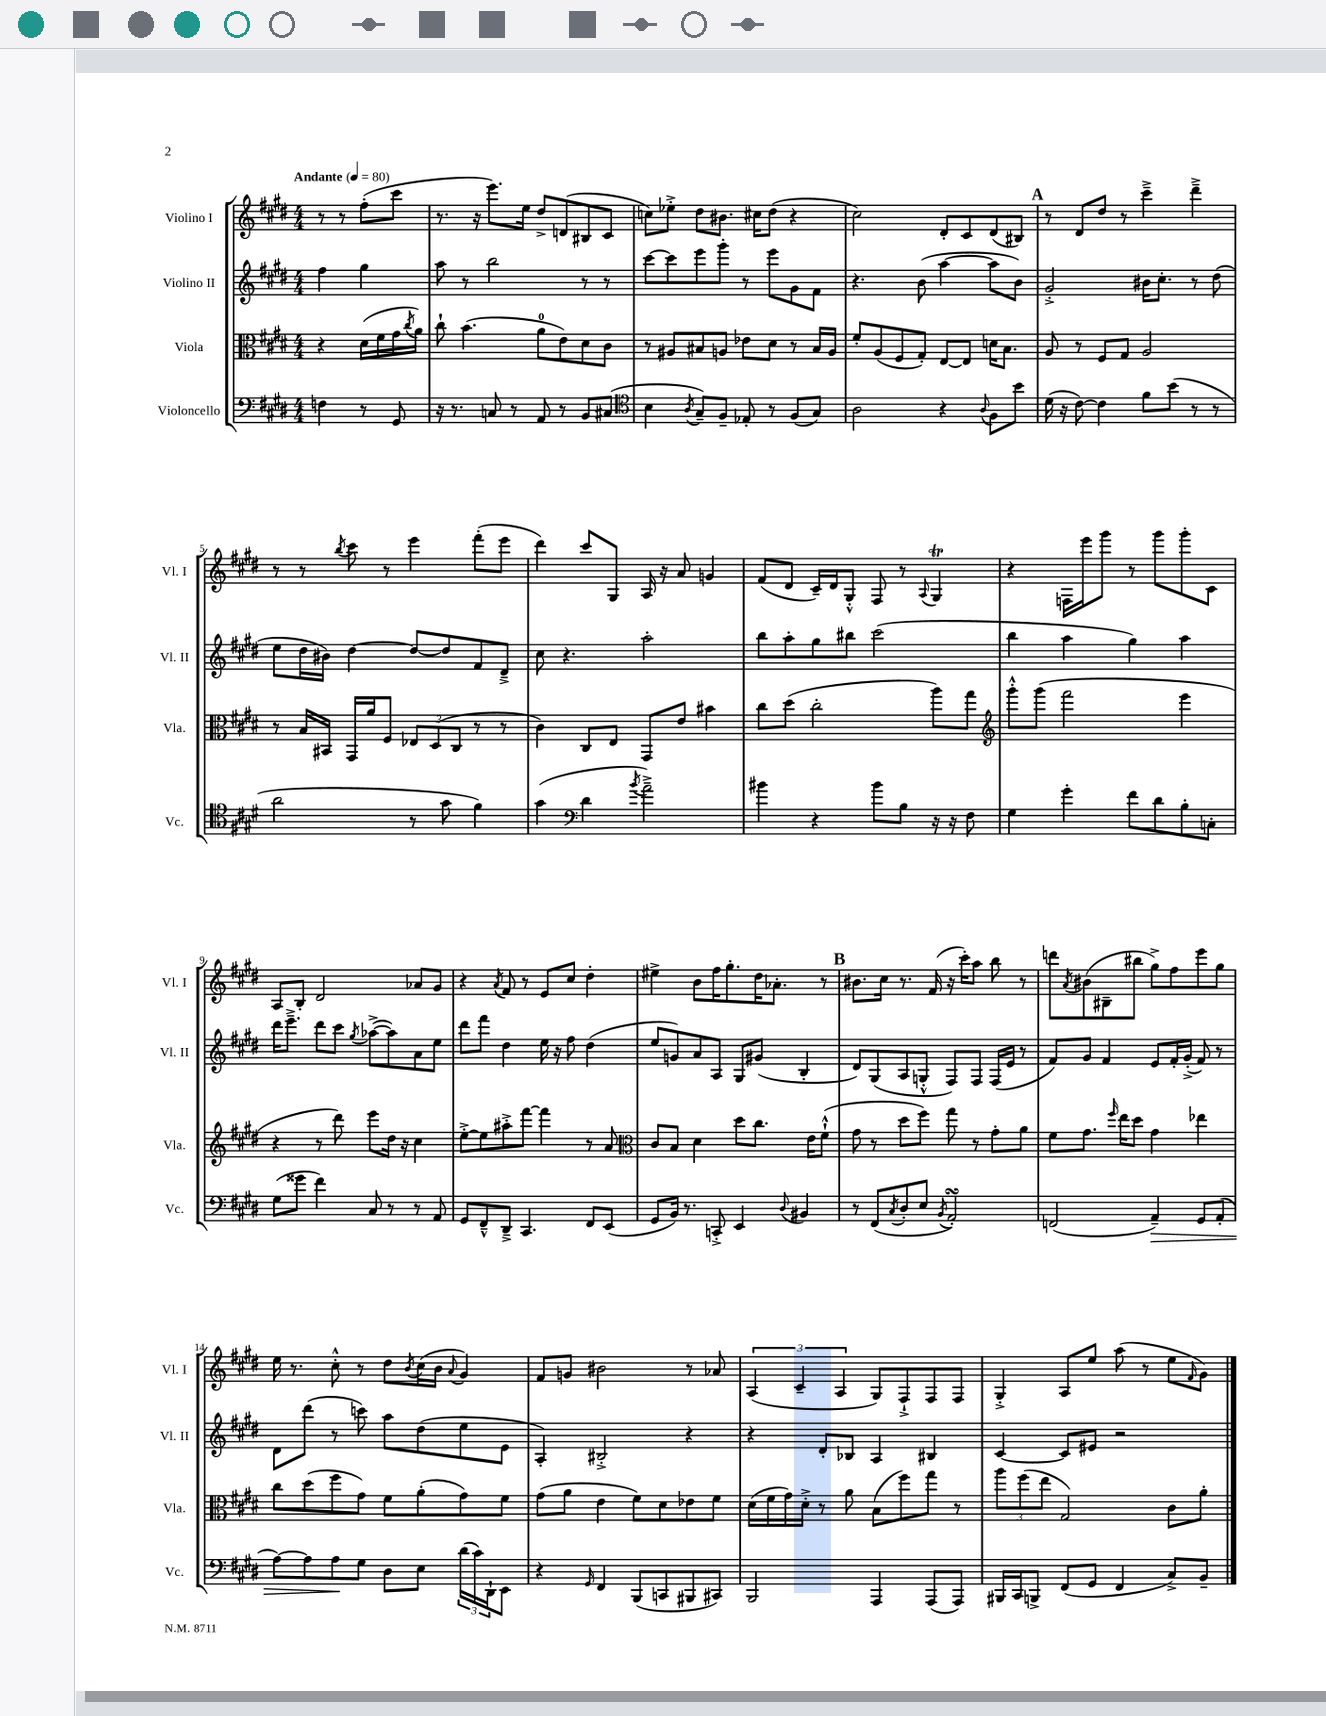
<<
\new StaffGroup <<
\new Staff = "s0" \with { instrumentName = "Violino I" shortInstrumentName = "Vl. I" } {
    \clef treble \key e \major \numericTimeSignature \time 4/4 \partial 2 \tempo "Andante" 4 = 80
    r8 r8 fis''8-.( cis'''8 |
    r8. r16 e'''8.) e''16 dis''8-> d'8( bis8 cis'8 |
    c''8) ees''8-.-> dis''8 bis'8. cis''16 dis''8( r4 |
    cis''2) dis'8-. cis'8 dis'8( bis8) |
    \mark \markup { \bold "A" } r8 dis'8 dis''8 r8 cis'''4---> dis'''4---> |
    r8 r8 \acciaccatura { b''8 } cis'''8 r8 e'''4 fis'''8-.( e'''8 |
    dis'''4) cis'''8 gis8 a16 r16 a'8 g'4 |
    fis'8( dis'8 cis'16--) dis'16 gis8-.-^ fis8 r8 \appoggiatura { a8 } gis4\trill |
    r4 f16 e'''16 gis'''8 r8 gis'''8 gis'''8-. cis'8 |
    a8 b8-. dis'2 aes'8 gis'8 |
    r4 \acciaccatura { a'8 } fis'8 r8 e'8 cis''8 dis''4-. |
    eis''4-> b'8 fis''16 gis''8.-. dis''16 aes'8.-. r8 |
    \mark \markup { \bold "B" } bis'8. cis''16 r8. fis'16( r16 cis'''16-.) a''8 b''8 r8 |
    d'''8 \acciaccatura { a'8 } bis'8( bis8-- bis''8 gis''8->) fis''8 e'''8 gis''8 |
    e''16 r8. cis''8-.-^ r8 dis''8 \acciaccatura { b'8 } cis''16( b'16 \appoggiatura { a'8 } gis'4) |
    fis'8 g'8 bis'2 r8 aes'8 |
    \tuplet 3/2 { a4( cis'4-- a4 } gis8) fis8-!-> fis8 fis8 |
    gis4-.-> a8 e''8 a''8( r8 e''8 \grace { fis'16 } gis'8) \bar "|." |
}
\new Staff = "s1" \with { instrumentName = "Violino II" shortInstrumentName = "Vl. II" } {
    \clef treble \key e \major \numericTimeSignature \time 4/4 \partial 2
    fis''4 gis''4 |
    a''8 r8 b''2 r8 r8 |
    cis'''8~ cis'''8 e'''8 gis'''8-. r8 e'''8 gis'8 fis'8 |
    r4. b'8( a''4~ a''8 b'8) |
    \mark \markup { \bold "A" } gis'2-.-> bis'16 cis''8.-. r8 dis''8( |
    e''8 dis''16 bis'16) dis''4~ dis''8~ dis''8 fis'8 dis'8---> |
    cis''8 r4. a''2-. |
    b''8 a''8-. gis''8 bis''8 cis'''2( |
    b''4 a''4 gis''4) a''4 |
    dis'''16 e'''8.---> dis'''8 cis'''8 \acciaccatura { gis''8 } aes''8~->( aes''8) a'8 e''8 |
    dis'''8 fis'''8 dis''4 e''16 r16 fis''8 dis''4( |
    e''8 g'8) a'8 a8 gis8 gis'8( b4-. |
    \mark \markup { \bold "B" } dis'8) gis8( a8 g8-.-^ fis8) fis8 fis16( e'16 r8 |
    fis'8) gis'8 fis'4 e'8 fis'16-. gis'16-.->( fis'8) r8 |
    dis'8 dis'''8( r8 c'''8) a''8 dis''8( e''8 e'8 |
    a4-.) bis2-.-> r4 |
    r4 dis'8-. bes8 a4 bis4 |
    cis'4~ cis'8 eis'8 r2 \bar "|." |
}
\new Staff = "s2" \with { instrumentName = "Viola" shortInstrumentName = "Vla." } {
    \clef alto \key e \major \numericTimeSignature \time 4/4 \partial 2
    r4 dis'16( fis'16 gis'16 \acciaccatura { cis''8 } a'16) |
    cis''8-! b'4.( a'8-0 e'8) dis'8 cis'8 |
    r8 ais8 bis8 a8 ees'8 dis'8 r8 bis16 a16 |
    fis'8-. a8( fis8 gis8-.) e8~ e8 d'16 b8. |
    \mark \markup { \bold "A" } a8 r8 fis8 gis8 a2 |
    r8 b16 bis,16 gis,16 a'16 fis8 \tuplet 3/2 { ees8 dis8( cis8 } r8 r8 |
    cis'4) cis8 e8 gis,8 e'8 bis'4 |
    cis''8 dis''8( cis''2-. a''8) gis''8 |
    \clef treble gis'''8-.-^ gis'''8( fis'''2 e'''4 |
    r4 r8 dis'''8) e'''8 dis''16 r16 cis''4 |
    e''8~-.-> e''8 ais''8-.-> fis'''8~ fis'''4 r8 a'8 |
    \clef alto cis'8 b8 dis'4 dis''8 cis''8. e'16 fis'8-!-^( |
    \mark \markup { \bold "B" } gis'8 r8 dis''8 fis''8) gis''8 r8 gis'8-. a'8 |
    fis'8 gis'8. \grace { fis''16 } e''16 dis''8 gis'4 ees''4 |
    cis''8 dis''8( fis''8 gis'8) fis'8 a'8-.( gis'8) fis'8 |
    gis'8( a'8 e'4 fis'8) dis'8 ees'8 fis'8 |
    dis'16( fis'16 gis'16) dis'16-.-> r8 a'8 b8( fis''8) gis''8 r8 |
    \tuplet 3/2 { a''8 fis''8( e''8 } gis2) cis'8 a'8-. \bar "|." |
}
\new Staff = "s3" \with { instrumentName = "Violoncello" shortInstrumentName = "Vc." } {
    \clef bass \key e \major \numericTimeSignature \time 4/4 \partial 2
    f4 r8 gis,8 |
    r16 r8. c8 r8 a,8 r8 b,8 cis8( |
    \clef tenor b4 \acciaccatura { a8 } gis8--) fis8-- ees8-. r8 fis8( gis8) |
    a2 r4 \appoggiatura { a8 } fis8 b'8 |
    \mark \markup { \bold "A" } dis'16( r16 cis'8~) cis'4 fis'8 b'8( r8 r8 |
    a'2 r8 gis'8 fis'4) |
    gis'4( \clef bass dis'4 \acciaccatura { b'8 } a'2--->) |
    bis'4 r4 bis'8 b8 r16 r16 fis8 |
    gis4 gis'4-. fis'8 dis'8 b8-. c8-. |
    gis8( gisis'8 fis'4) cis8 r8 r8 a,8 |
    gis,8 fis,8---^ dis,8---> cis,4. fis,8 e,8( |
    gis,8 b,16) r8. c,8-.-> e,4 \appoggiatura { dis8 } bis,4 |
    \mark \markup { \bold "B" } r8 fis,8( \acciaccatura { cis8 } dis8-. e8 \acciaccatura { b,8 } a,2-.\turn) |
    f,2( a,4--\>) gis,8 a,8-.( |
    a8~) a8 a8\! gis8 dis8 e8 \tuplet 3/2 { dis'16( cis'16) dis,16-! } e,8 |
    r4 \grace { gis,16 } fis,4 b,,8( c,8 bis,,8 cis,8) |
    b,,2 a,,4 a,,8( a,,8) |
    bis,,16 cis,16 b,,8-> fis,8( gis,8 fis,4 cis8->) b,8-- \bar "|." |
}
>>
>>
